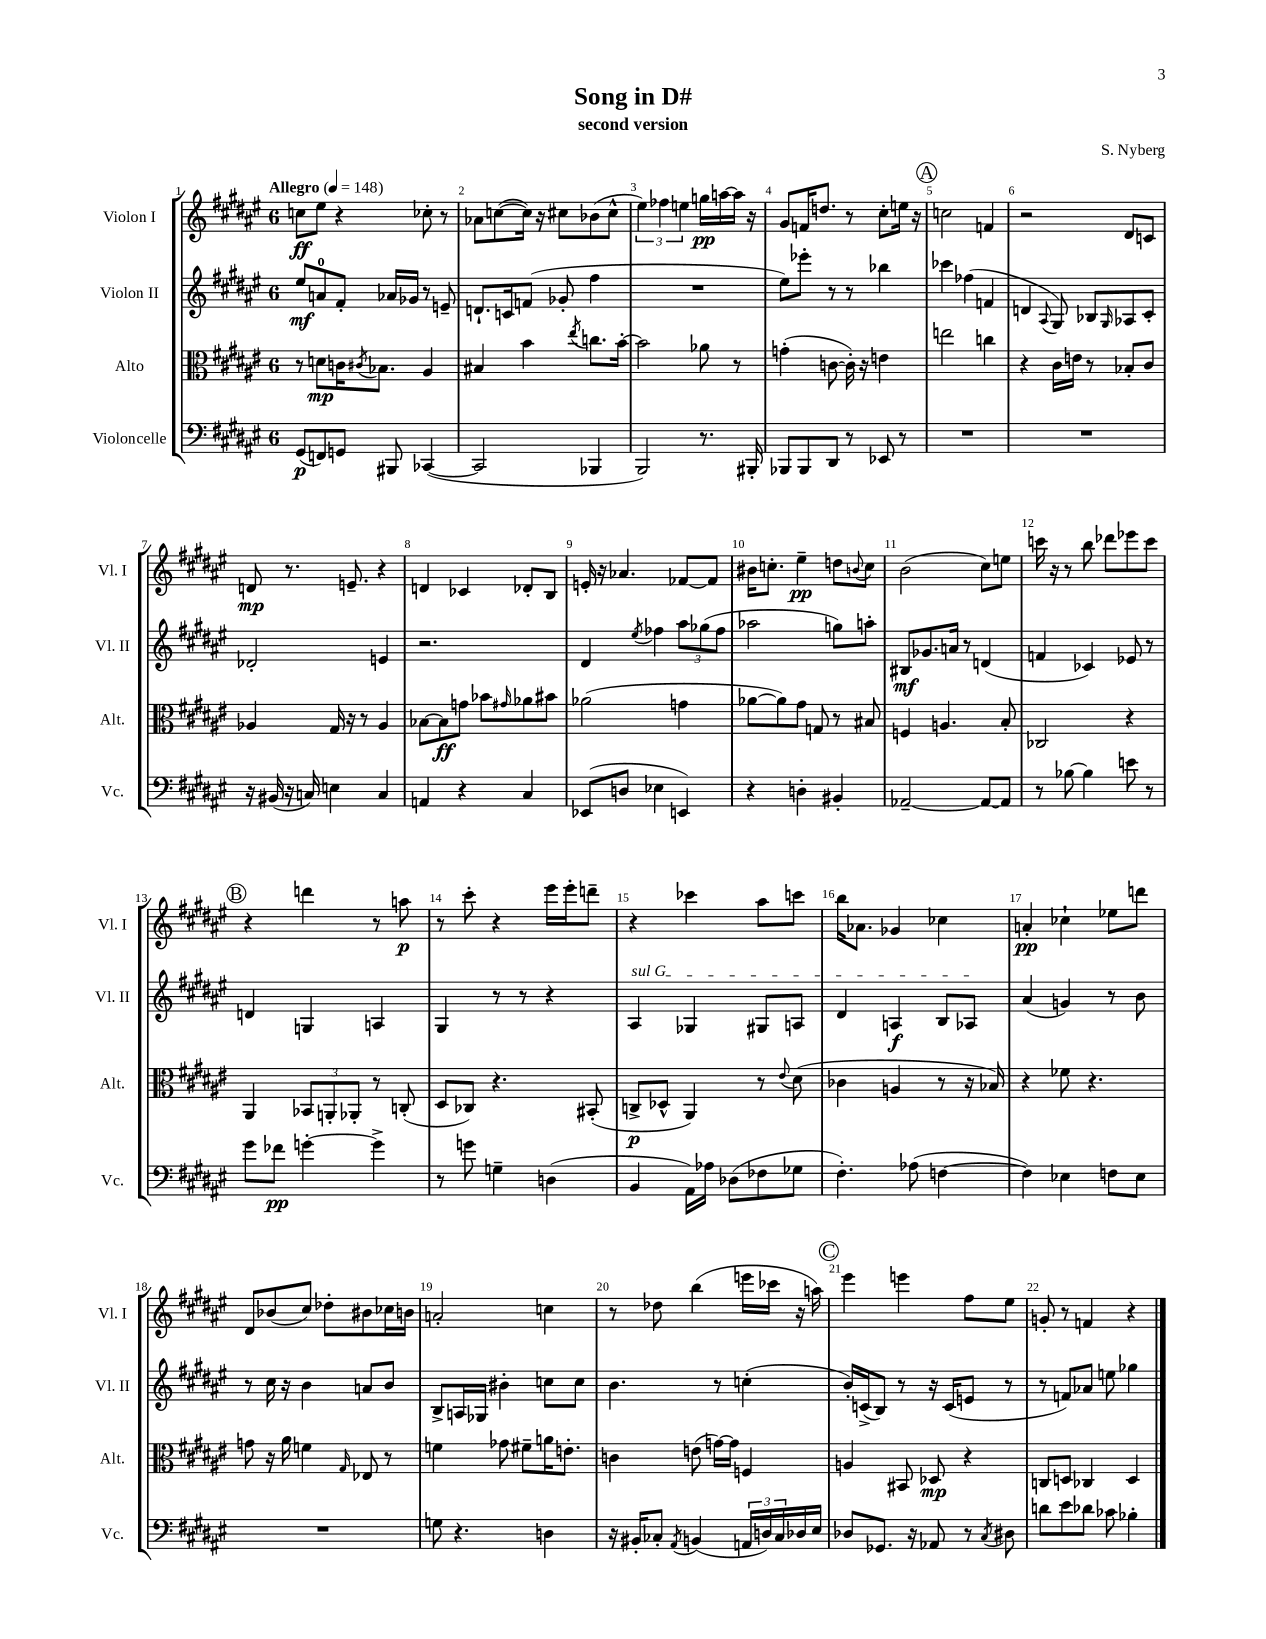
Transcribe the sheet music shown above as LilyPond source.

\header { title = "Song in D#" composer = "S. Nyberg" subtitle = "second version" }
<<
\new StaffGroup <<
\new Staff = "s0" \with { instrumentName = "Violon I" shortInstrumentName = "Vl. I" } {
    \clef treble \key fis \major \once \override Staff.TimeSignature.style = #'single-digit \time 6/8 \tempo "Allegro" 4 = 148
    c''8\ff eis''8 r4 ces''8-. r8 |
    aes'8 c''8~( c''16) r16 cis''8 bes'8( cis''8-^ |
    \tuplet 3/2 { eis''4) fes''4 e''4 } g''16\pp a''16~ a''16 r16 |
    gis'8 f'16 d''8. r8 cis''8-. e''16 r16 |
    \mark \markup { \circle "A" } c''2 f'4 |
    r2 dis'8 c'8 |
    d'8\mp r8. e'8.-- r4 |
    d'4 ces'4 des'8-. b8 |
    e'16-. r16 aes'4. fes'8~ fes'8 |
    bis'16 c''8.-. eis''4--\pp d''8 \appoggiatura { b'8 } c''8 |
    b'2( cis''8) e''8 |
    c'''16 r16 r8 b''8 des'''8 ees'''8 c'''8 |
    \mark \markup { \circle "B" } r4 d'''4 r8 a''8\p |
    r8 cis'''8-. r4 eis'''16 eis'''16-. d'''8-- |
    r4 ces'''4 ais''8 c'''8 |
    b''16 aes'8. ges'4 ces''4 |
    a'4-.\pp ces''4-! ees''8 d'''8 |
    dis'8 bes'8( cis''8) des''8-. bis'8 ces''16 b'16 |
    a'2-. c''4 |
    r8 des''8 b''4( e'''16 ces'''16 r16 a''16) |
    \mark \markup { \circle "C" } eis'''4 e'''4 fis''8 eis''8 |
    g'8-. r8 f'4 r4 \bar "|." |
}
\new Staff = "s1" \with { instrumentName = "Violon II" shortInstrumentName = "Vl. II" } {
    \clef treble \key fis \major \once \override Staff.TimeSignature.style = #'single-digit \time 6/8
    eis''8\mf a'8-0 fis'8-. aes'16 ges'16 r8 e'8-- |
    d'8.-! c'16 f'8( ges'8-. fis''4 |
    R2. |
    eis''8) ees'''8-. r8 r8 bes''4 |
    \mark \markup { \circle "A" } ces'''4 fes''4( f'4 |
    d'4 \appoggiatura { ais8 } gis8) bes8 \grace { gis16 } aes8 cis'8-. |
    des'2-. e'4 |
    r2. |
    dis'4 \acciaccatura { eis''8 } fes''4 \tuplet 3/2 { ais''8 ges''8( fes''8 } |
    aes''2 g''8) a''8-. |
    bis8\mf ges'8. a'16 r8 d'4( |
    f'4 ces'4) ees'8 r8 |
    \mark \markup { \circle "B" } d'4 g4 a4 |
    gis4 r8 r8 r4 |
    \once \override TextSpanner.bound-details.left.text = \markup { \italic "sul G" } ais4\startTextSpan ges4 gis8 a8 |
    dis'4 a4\f b8 aes8\stopTextSpan |
    ais'4( g'4) r8 b'8 |
    r8 cis''16 r16 b'4 a'8 b'8 |
    b8-> a16 ges16 bis'4-. c''8 c''8 |
    b'4. r8 c''4-.( |
    \mark \markup { \circle "C" } b'16-.) c'16->( b8) r8 r16 c'16( e'8 r8 |
    r8 f'8) aes'8 e''8 ges''4 \bar "|." |
}
\new Staff = "s2" \with { instrumentName = "Alto" shortInstrumentName = "Alt." } {
    \clef alto \key fis \major \once \override Staff.TimeSignature.style = #'single-digit \time 6/8
    r8 d'8\mp c'16 \acciaccatura { cis'8 } bes8. ais4 |
    bis4 b'4 \acciaccatura { eis''8 } c''8. b'16~-. |
    b'2 aes'8 r8 |
    g'4-.( c'8~ c'16-.) r16 e'4 |
    \mark \markup { \circle "A" } e''2 c''4 |
    r4 cis'16 e'16 r8 bes8-. cis'8 |
    aes4 gis16 r16 r8 aes4 |
    bes8~ bes8\ff g'8 bes'8 \grace { gis'16 } aes'8 bis'8 |
    aes'2( g'4 |
    aes'8~ aes'8) gis'8 g8 r8 bis8 |
    f4 a4. b8-. |
    ces2 r4 |
    \mark \markup { \circle "B" } ais,4 \tuplet 3/2 { bes,8 a,8-. aes,8-. } r8 c8-.( |
    dis8 ces8) r4. bis,8-.( |
    c8->\p des8-^ ais,4) r8 \appoggiatura { eis'8 } dis'8( |
    ces'4 a4 r8 r16 bes16) |
    r4 fes'8 r4. |
    g'8 r16 ais'16 f'4 \grace { gis16 } ees8 r8 |
    f'4 ges'8 fis'8-- a'16 e'8.-. |
    c'4 e'8( g'16~) g'16 f4 |
    \mark \markup { \circle "C" } a4 bis,8 des8\mp r4 |
    c8 d8 ces4 d4 \bar "|." |
}
\new Staff = "s3" \with { instrumentName = "Violoncelle" shortInstrumentName = "Vc." } {
    \clef bass \key fis \major \once \override Staff.TimeSignature.style = #'single-digit \time 6/8
    gis,8\p( f,8) g,8 bis,,8 ces,4~( |
    ces,2 bes,,4 |
    b,,2) r8. bis,,16-. |
    bes,,8 bes,,8 dis,8 r8 ees,8 r8 |
    \mark \markup { \circle "A" } R2. |
    R2. |
    r16 bis,16( r16 c16) e4 c4 |
    a,4 r4 cis4 |
    ees,8( d8 ees4 e,4) |
    r4 d4-. bis,4-. |
    aes,2~-- aes,8~ aes,8 |
    r8 bes8~ bes4 e'8 r8 |
    \mark \markup { \circle "B" } gis'8 fes'8\pp g'4~-. g'4-> |
    r8 g'8 g4-- d4( |
    b,4 ais,16) aes16 des8( fes8 ges8 |
    fis4.-.) aes8( f4~ |
    f4) ees4 f8 ees8 |
    R2. |
    g8 r4. d4 |
    r16 bis,16-. ces8-. \acciaccatura { ais,8 } b,4( \tuplet 3/2 { a,16 d16) ces16 } des16 eis16 |
    \mark \markup { \circle "C" } des8 ges,8. r16 aes,8 r8 \acciaccatura { cis8 } dis8 |
    d'8 eis'8 des'8 ces'8 bes4-. \bar "|." |
}
>>
>>
\layout { \context { \Score \override BarNumber.break-visibility = ##(#f #t #t) barNumberVisibility = #all-bar-numbers-visible } }
